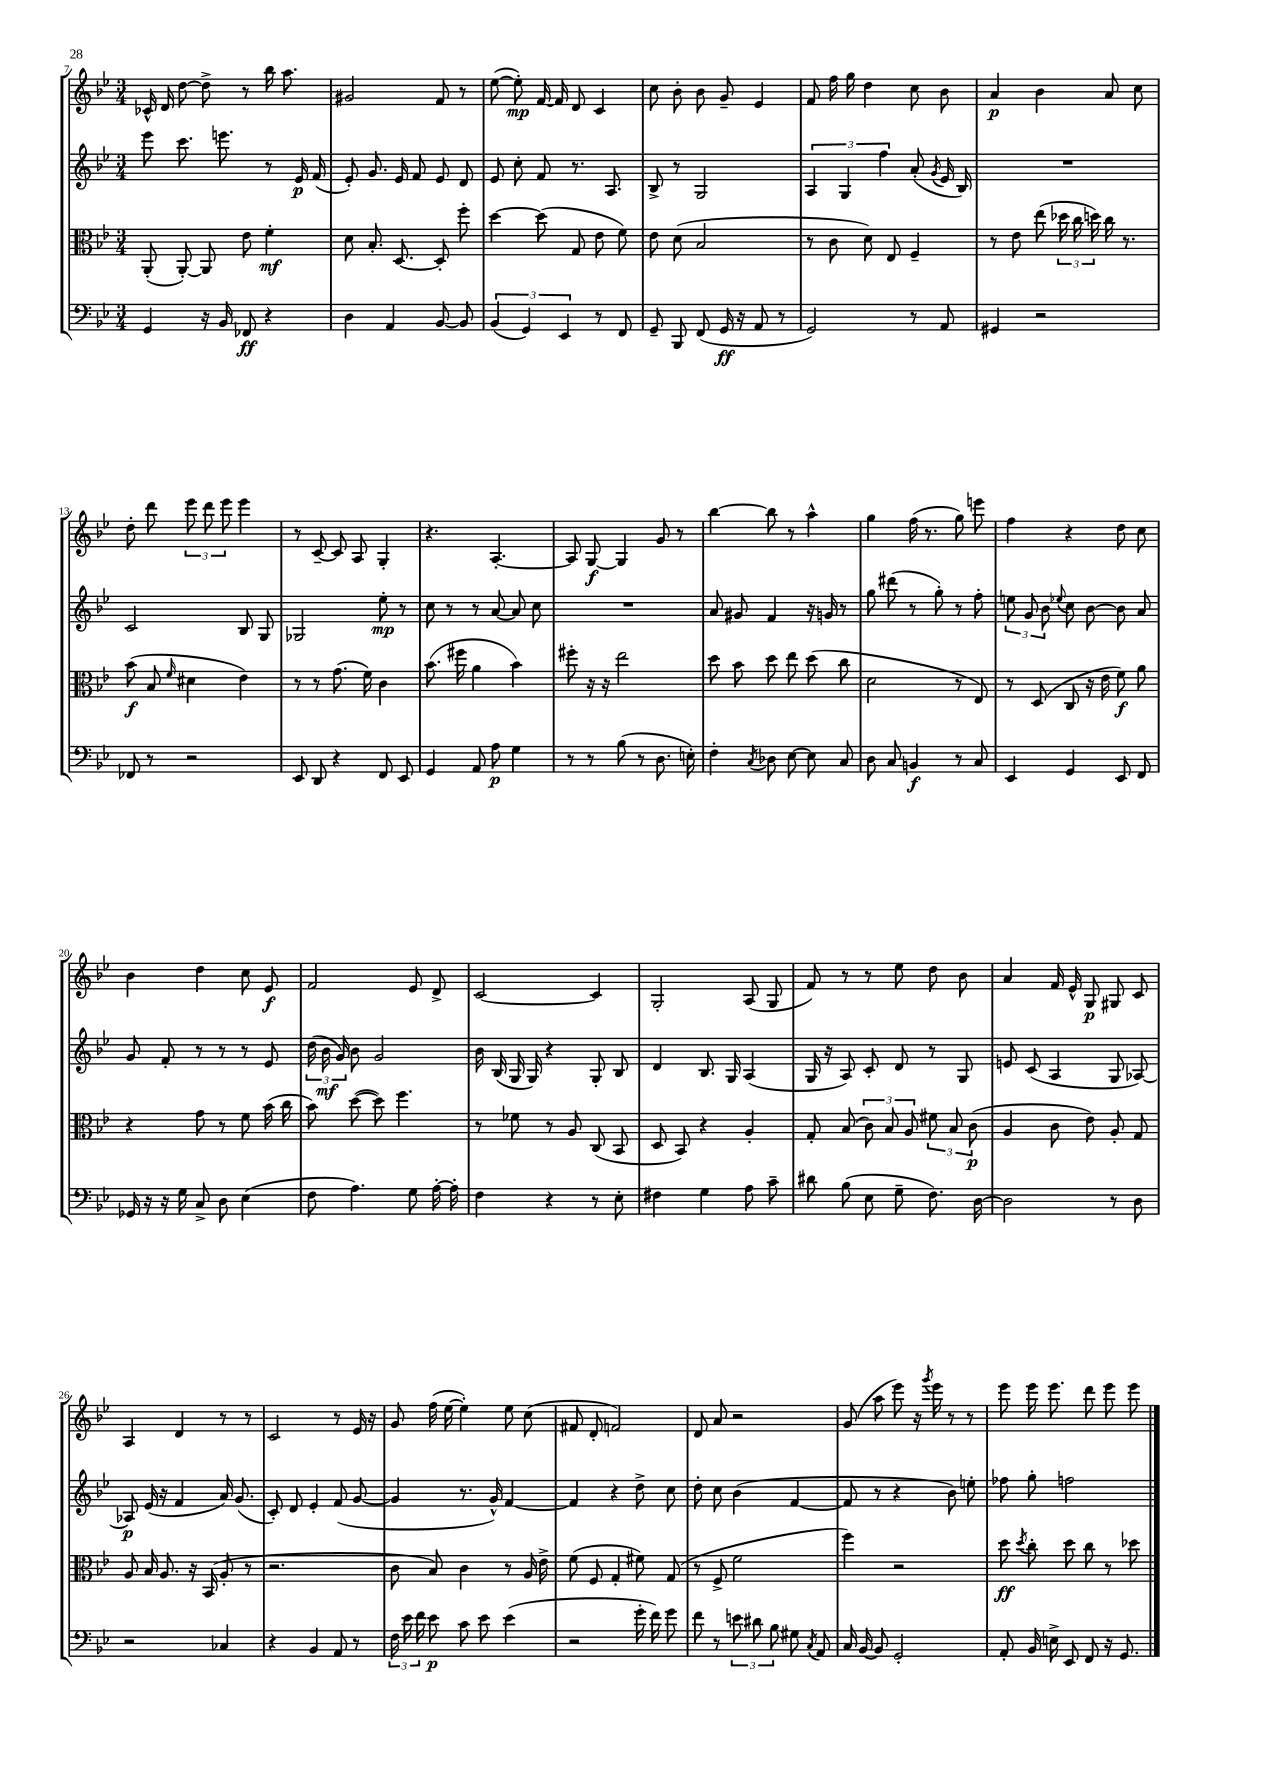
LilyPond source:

<<
\new StaffGroup <<
\new Staff = "s0" {
    \clef treble \key bes \major \numericTimeSignature \time 3/4
    \autoBeamOff ces'16-^ d'16 d''8~ d''8-> r8 bes''16 a''8. |
    gis'2 f'8 r8 |
    ees''8~( ees''8-.\mp) f'16~ f'16 d'8 c'4 |
    c''8 bes'8-. bes'8 g'8-- ees'4 |
    f'8 f''16 g''16 d''4 c''8 bes'8 |
    a'4\p bes'4 a'8 c''8 |
    d''8-. d'''8 \tuplet 3/2 { ees'''8 d'''8 ees'''8 } ees'''4 |
    r8 c'8~-- c'8 a8 g4-. |
    r4. a4.~-. |
    a8 g8~\f g4 g'8 r8 |
    bes''4~ bes''8 r8 a''4-^ |
    g''4 f''16( r8. g''8) e'''8 |
    f''4 r4 d''8 c''8 |
    bes'4 d''4 c''8 ees'8\f |
    f'2 ees'8 d'8-> |
    c'2~ c'4 |
    g2-. a8( g8 |
    f'8) r8 r8 ees''8 d''8 bes'8 |
    a'4 f'16 ees'16-^ g8\p gis8 c'8 |
    a4 d'4 r8 r8 |
    c'2 r8 ees'16 r16 |
    g'8 f''16( ees''16~ ees''4-.) ees''8 c''8( |
    fis'8 d'8-. f'2) |
    d'8 a'8 r2 |
    g'8( a''8 ees'''8) r16 \acciaccatura { g'''8 } ees'''16 r8 r8 |
    ees'''8 ees'''16 ees'''8. d'''8 ees'''8 ees'''8 \bar "|." |
}
\new Staff = "s1" {
    \clef treble \key bes \major \numericTimeSignature \time 3/4
    \autoBeamOff ees'''8 c'''8. e'''8. r8 ees'16\p f'16( |
    ees'8-.) g'8. ees'16 f'8 ees'8 d'8 |
    ees'8 c''8-. f'8 r8. a8. |
    bes8-> r8 g2 |
    \tuplet 3/2 { a4 g4 f''4 } a'8-.( \acciaccatura { g'8 } ees'16 bes16) |
    R2. |
    c'2 bes8 g8 |
    ges2 ees''8-.\mp r8 |
    c''8 r8 r8 a'8~ a'8 c''8 |
    R2. |
    a'8 gis'8 f'4 r16 g'16 r8 |
    g''8 dis'''8( r8 g''8-.) r8 f''8-. |
    \tuplet 3/2 { e''8 g'8 bes'8 } \appoggiatura { ees''8 } c''8 bes'8~ bes'8 a'8 |
    g'8 f'8-. r8 r8 r8 ees'8 |
    \tuplet 3/2 { d''16( bes'16\mf g'16) } bes'8 g'2 |
    bes'16 bes16( g16 g16) r4 g8-. bes8 |
    d'4 bes8. g16 a4( |
    g16 r16 a8) c'8-. d'8 r8 g8 |
    e'8 c'8( a4 g8 aes8~) |
    aes8\p ees'16( r16 f'4 a'16) g'8.( |
    c'8-.) d'8 ees'4-. f'8( g'8~ |
    g'4 r8. g'16-^) f'4~ |
    f'4 r4 d''8-> c''8 |
    d''8-. c''8 bes'4( f'4~ |
    f'8 r8 r4 bes'8) e''8-. |
    fes''8 g''8-. f''2 \bar "|." |
}
\new Staff = "s2" {
    \clef alto \key bes \major \numericTimeSignature \time 3/4
    \autoBeamOff a,8-.( a,8~-.) a,8 ees'8 f'4-.\mf |
    d'8 bes8.-. d8.~ d8-. f''8-. |
    d''4~ d''8( g8 ees'8 f'8) |
    ees'8 d'8( bes2 |
    r8 c'8 d'8) ees8 f4-- |
    r8 ees'8 ees''8( \tuplet 3/2 { des''16 c''16 d''16) } c''16 r8. |
    bes'8\f( bes8 \grace { f'16 } dis'4 ees'4) |
    r8 r8 g'8.( f'16) c'4 |
    bes'8.( fis''16 a'4 bes'4) |
    fis''8-. r16 r16 ees''2 |
    d''8 bes'8 d''8 ees''8 d''8( c''8 |
    d'2 r8 ees8) |
    r8 d8( c8 r16 ees'16 f'8\f) a'8 |
    r4 g'8 r8 f'8 bes'16( c''16 |
    bes'8) d''8~( d''8) f''4. |
    r8 fes'8 r8 a8 c8( bes,8 |
    d8 bes,8) r4 a4-. |
    g8-. bes8( \tuplet 3/2 { c'8) bes8 a8 } \tuplet 3/2 { fis'8 bes8 c'8\p( } |
    a4 c'8 ees'8) a8-. g8 |
    a8 bes16 a8. r16 bes,16( a8-. r8 |
    r2. |
    c'8 bes8) c'4 r8 a16 ees'16-> |
    f'8( f8 g4-. fis'8) g8( |
    r8 f8-> f'2 |
    f''4) r2 |
    d''8\ff \acciaccatura { d''8 } c''8-. d''8 c''8 r8 des''8 \bar "|." |
}
\new Staff = "s3" {
    \clef bass \key bes \major \numericTimeSignature \time 3/4
    \autoBeamOff g,4 r16 bes,16 fes,8\ff r4 |
    d4 a,4 bes,8~ bes,8 |
    \tuplet 3/2 { bes,4( g,4) ees,4 } r8 f,8 |
    g,8-- bes,,8 f,8( g,16\ff r16 a,8 r8 |
    g,2) r8 a,8 |
    gis,4 r2 |
    fes,8 r8 r2 |
    ees,8 d,8 r4 f,8 ees,8 |
    g,4 a,8 a8\p g4 |
    r8 r8 bes8( r8 d8. e16-.) |
    f4-. \acciaccatura { c8 } des8 ees8~ ees8 c8 |
    d8 c8 b,4\f r8 c8 |
    ees,4 g,4 ees,8 f,8 |
    ges,16 r16 r16 g16 c8-> d8 ees4( |
    f8 a4.) g8 a16~-. a16-. |
    f4 r4 r8 ees8-. |
    fis4 g4 a8 c'8-- |
    dis'8 bes8( ees8 g8-- f8.) d16~ |
    d2 r8 d8 |
    r2 ces4 |
    r4 bes,4 a,8 r8 |
    \tuplet 3/2 { f16 ees'16 f'16 } ees'8\p c'8 ees'8 ees'4( |
    r2 g'16-. f'16) g'8 |
    f'8 r8 \tuplet 3/2 { e'8 dis'8 bes8 } gis8 \acciaccatura { c8 } a,8 |
    c16 bes,16~ bes,8 g,2-. |
    a,8-. bes,16 e16-> ees,8 f,8 r16 g,8. \bar "|." |
}
>>
>>
\layout { \context { \Score currentBarNumber = #7 } }
